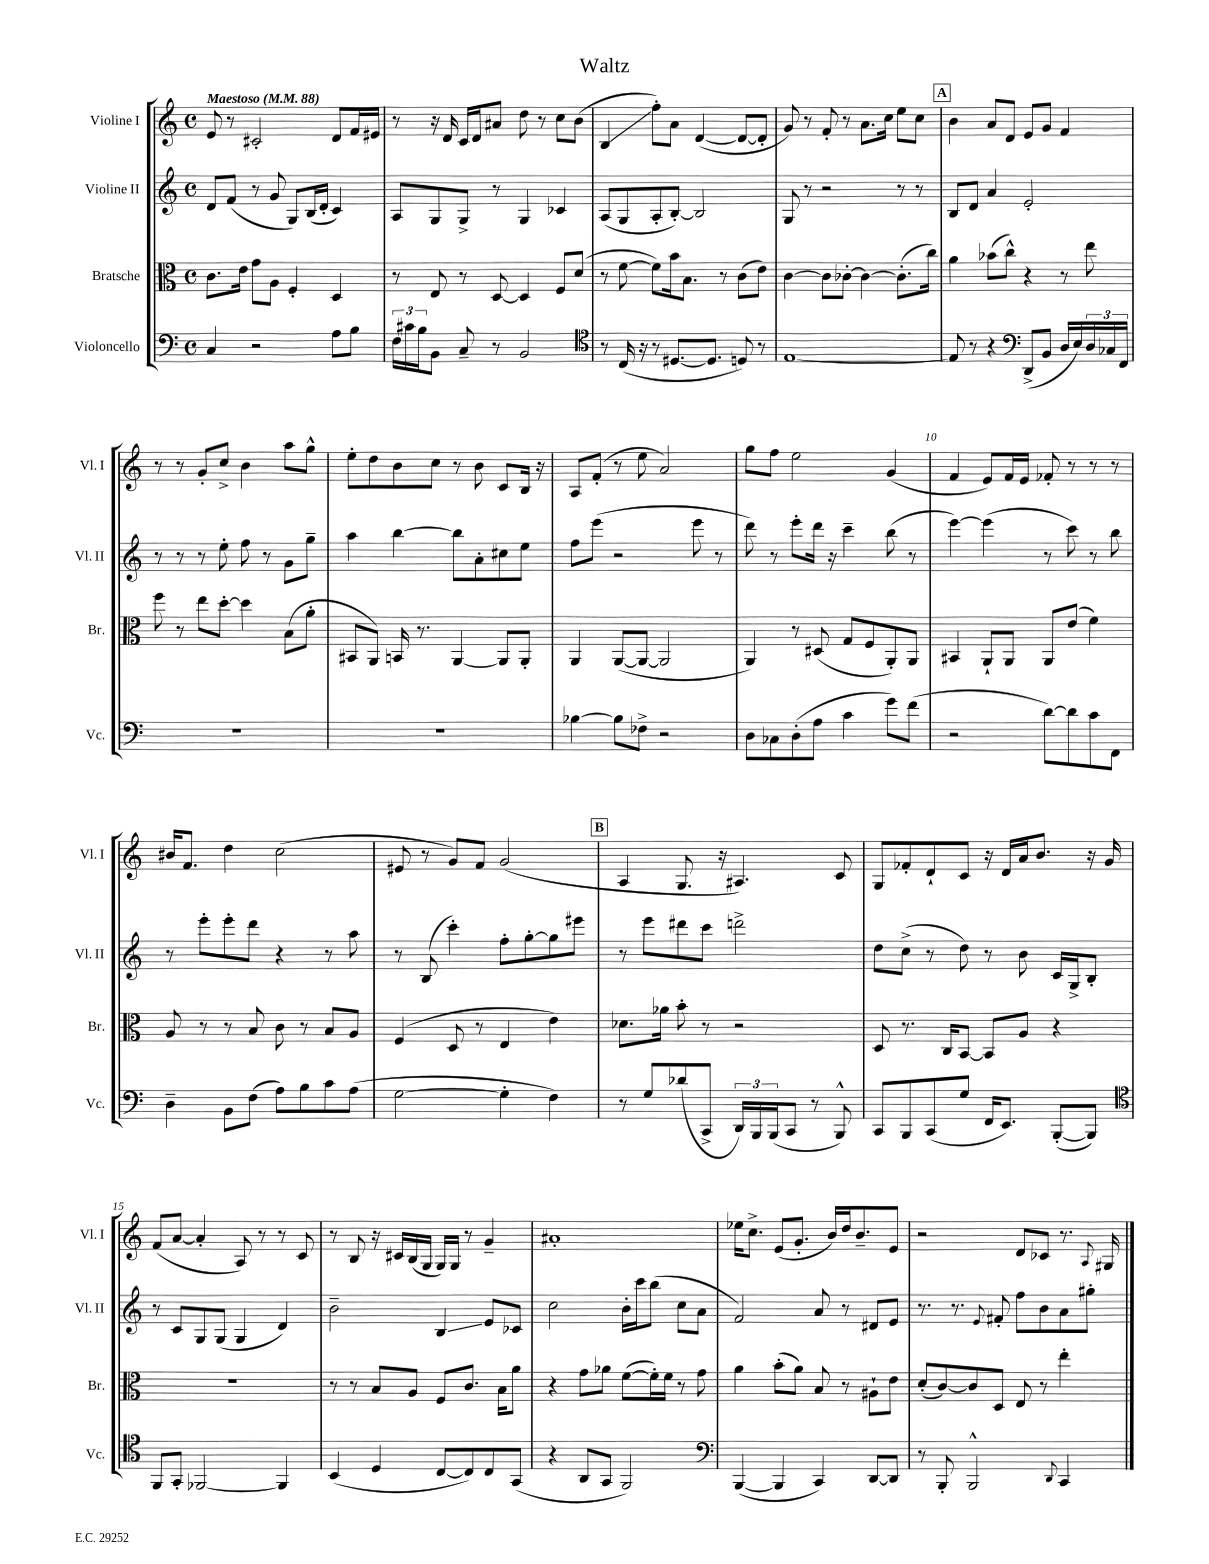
\header { title = "Waltz" }
<<
\new StaffGroup <<
\new Staff = "s0" \with { instrumentName = "Violine I" shortInstrumentName = "Vl. I" } {
    \clef treble \key c \major \defaultTimeSignature \time 4/4 \tempo "Maestoso" 4 = 88
    e'8 r8 cis'2-. d'8 f'16 eis'16 |
    r8 r16 d'16 c'16 d'16 ais'8 d''8 r8 c''8 b'8( |
    b4\glissando f''8-.) a'8 d'4~( d'8~ d'8-. |
    g'8) r8 f'8-. r8 a'8. c''16 e''8 c''8 |
    \mark \markup { \box "A" } b'4 a'8 d'8 e'8 g'8 f'4 |
    r8 r8 g'8-. c''8-> b'4 a''8 g''8-^ |
    e''8-. d''8 b'8 c''8 r8 b'8 c'8 b16 r16 |
    a8 f'8-.( r8 e''8 a'2) |
    g''8 f''8 e''2 g'4( |
    f'4 e'8) f'16 e'16 fes'8-. r8 r8 r8 |
    bis'16 f'8. d''4 c''2( |
    eis'8 r8 g'8) f'8 g'2( |
    \mark \markup { \box "B" } a4 g8. r16 ais4.) c'8 |
    g8 fes'8-. d'8-! c'8 r16 d'16 a'16 b'8. r16 g'16 |
    f'8( a'8~ a'4-. a8) r8 r8 c'8 |
    r8 b8 r16 cis'16 b16( g16 g16) g16 r8 g'4-- |
    ais'1-. |
    ees''16 c''8.-> e'8( g'8.-. b'16) d''16 b'8.-- e'8 |
    r2 d'8 ces'8 r8. \appoggiatura { a8 } gis16 \bar "|." |
}
\new Staff = "s1" \with { instrumentName = "Violine II" shortInstrumentName = "Vl. II" } {
    \clef treble \key c \major \defaultTimeSignature \time 4/4
    d'8 f'8( r8 g'8 g8) b16( d'16-. c'4) |
    a8 g8 g8-> r8 g4 ces'4 |
    a8( g8 a8-. b8~-.) b2 |
    g8 r8 r2 r8 r8 |
    \mark \markup { \box "A" } b8 d'8 a'4 e'2-. |
    r8 r8 r8 e''8-. f''8 r8 g'8 g''8-- |
    a''4 b''4~ b''8 a'8-. cis''8 e''8 |
    f''8 e'''8( r2 e'''8 r8 |
    d'''8) r8 e'''8-. d'''16 r16 c'''4-- b''8( r8 |
    e'''4~) e'''4( r8 c'''8) r8 b''8 |
    r8 e'''8-. e'''8-. d'''8 r4 r8 a''8 |
    r8 b8( c'''4-.) f''8-. g''8~-. g''8 eis'''8 |
    \mark \markup { \box "B" } r8 e'''8 dis'''8 c'''8 d'''2-> |
    d''8 c''8->( r8 d''8) r8 b'8 c'16 g16-> b8-. |
    r8 c'8 g8 g8( g4 d'4) |
    b'2-- b4\glissando e'8 ces'8 |
    c''2 b'16-. c'''16 b''8( c''8 a'8 |
    f'2) a'8 r8 dis'8 e'8 |
    r8. r8. \appoggiatura { e'8 } fis'8-. f''8 b'8 a'8 gis''8-. \bar "|." |
}
\new Staff = "s2" \with { instrumentName = "Bratsche" shortInstrumentName = "Br." } {
    \clef alto \key c \major \defaultTimeSignature \time 4/4
    c'8. e'16 g'8 a8 f4-. d4 |
    r8 e8 r8 d8~ d4 f8 d'8( |
    r8 f'8~ f'8) b'16 b8. r8 c'8( e'8) |
    c'4~ c'8 ces'8~-. ces'4~ ces'8.-.( c''16) |
    \mark \markup { \box "A" } a'4 bes'8( c''8-^) r4 r8 e''8 |
    f''8 r8 e''8 d''8~-. d''4 b8( a'8-. |
    bis,8 a,8) b,16 r8. a,4~ a,8 a,8-. |
    a,4 a,8~( a,8~ a,2 |
    a,4) r8 dis8( g8 f8 a,8-.) a,8 |
    bis,4 a,8-! a,8 a,8 e'8( f'4) |
    a8 r8 r8 b8 c'8 r8 b8 a8 |
    f4( d8 r8 e4 e'4) |
    \mark \markup { \box "B" } des'8. aes'16 b'8-. r8 r2 |
    d8 r8. c16 b,8~ b,8 a8 r4 |
    r1 |
    r8 r8 b8 a8 f8 c'8. b16 a'8 |
    r4 g'8 aes'8 f'8~( f'16-.) f'16 r8 g'8 |
    a'4 b'8-.( a'8) b8 r8 ais8-! e'8 |
    d'8-.( c'8~) c'8 d8 e8 r8 e''4-. \bar "|." |
}
\new Staff = "s3" \with { instrumentName = "Violoncello" shortInstrumentName = "Vc." } {
    \clef bass \key c \major \defaultTimeSignature \time 4/4
    c4 r2 a8 b8 |
    \tuplet 3/2 { f16 cis'16 b16 } b,8 c8-- r8 b,2 |
    \clef tenor r8 c16( r16 r8 dis8.~ dis8. d8) r8 |
    e1~ |
    \mark \markup { \box "A" } e8 r8 r4 \clef bass d,8->( b,8 d16 e16) \tuplet 3/2 { d16 ces16 f,16 } |
    R1 |
    R1 |
    bes4~ bes8 fes8-> r2 |
    d8 ces8 d8-.( a8 c'4 g'8) f'8( |
    r2 d'8~) d'8 c'8 f,8 |
    d4-- b,8 f8( a8) b8 c'8 a8( |
    g2~ g4-. f4) |
    \mark \markup { \box "B" } r8 g8 des'8( c,8-> \tuplet 3/2 { d,16) b,,16 b,,16( } c,8 r8 b,,8-^) |
    c,8 b,,8 c,8( g8 f,16 e,8.) b,,8~-.( b,,8) |
    \clef tenor f,8 g,8-. fes,2~ fes,4 |
    b,4( d4 c8~ c8) c8 g,8( |
    r4 a,8 g,8 f,2) |
    \clef bass b,,4~( b,,4 c,4) d,8~ d,8 |
    r8 b,,8-. b,,2-^ \appoggiatura { d,8 } c,4 \bar "|." |
}
>>
>>
\layout { \context { \Score \override BarNumber.break-visibility = ##(#f #t #t) barNumberVisibility = #(every-nth-bar-number-visible 5) } }
